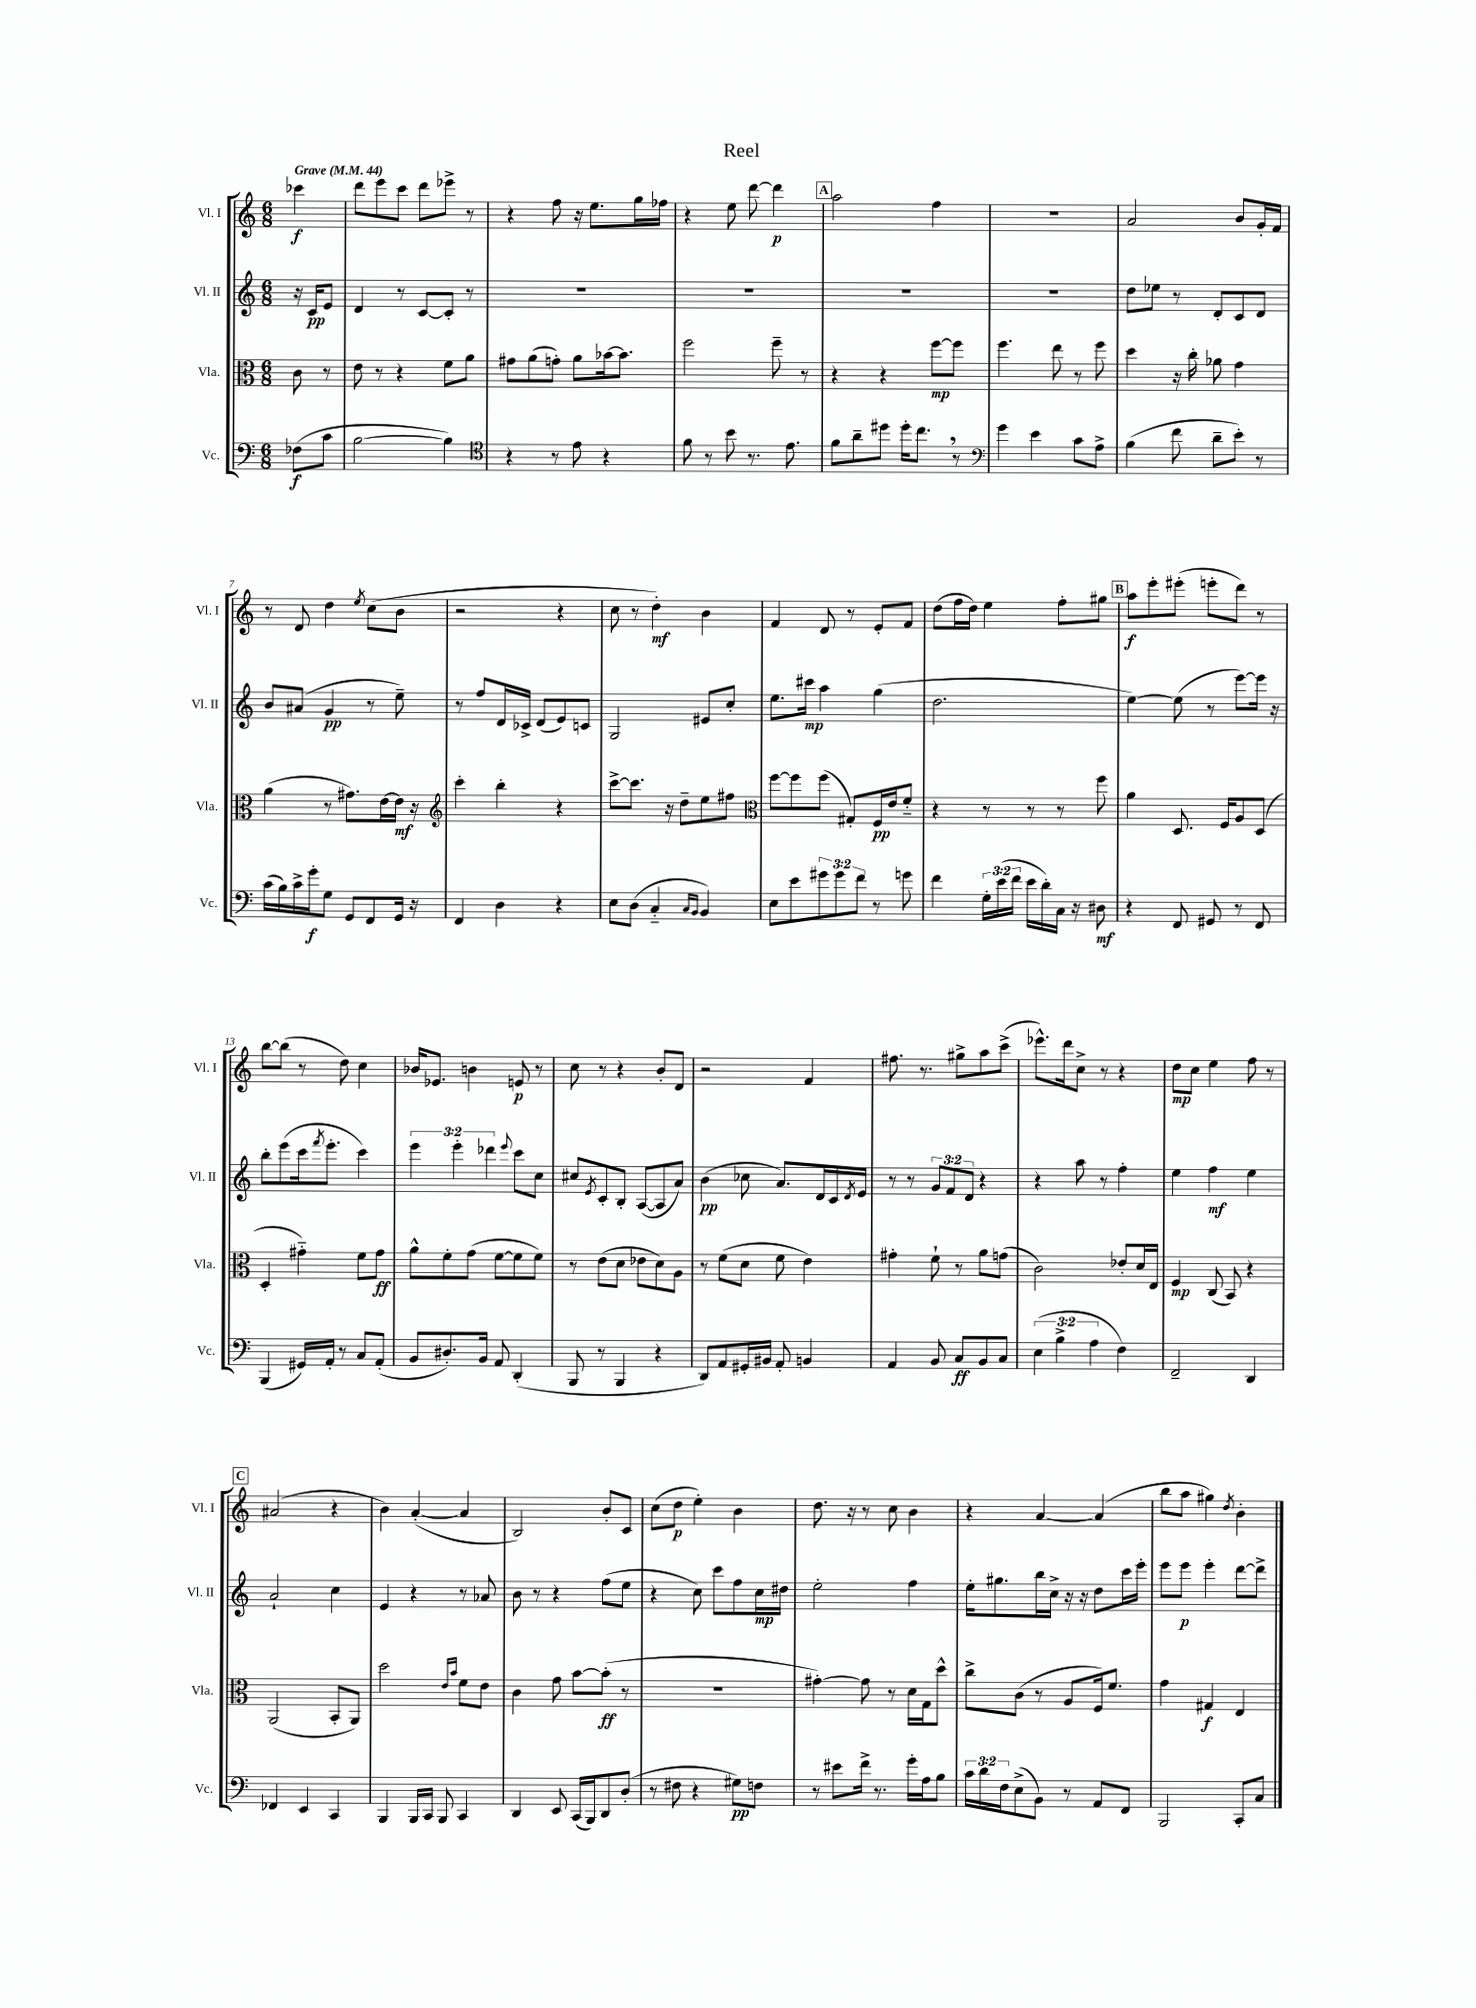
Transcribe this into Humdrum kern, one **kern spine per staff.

**kern	**kern	**kern	**kern
*staff4	*staff3	*staff2	*staff1
*clefF4	*clefC3	*clefG2	*clefG2
*k[]	*k[]	*k[]	*k[]
*M6/8	*M6/8	*M6/8	*M6/8
*MM44	*MM44	*MM44	*MM44
(8F-	8c	16r	4ccc-
.	.	16c	.
8c	8r	8e	.
=	=	=	=
[2B	8e	4d	8ddd
.	8r	.	8eee
.	4r	8r	8ccc
.	.	[8c	8ddd
4B])	8f	8c']	8eee-^
.	8a	8r	8r
=	=	=	=
*clefC4	*	*	*
4r	8g#	2.r	4r
.	(8a	.	.
8r	8g')	.	8ff
8e	8a	.	16r
.	.	.	8.ee
4r	[16b-	.	.
.	8.b-]	.	.
.	.	.	16gg
.	.	.	16ff-
=	=	=	=
8f	2ff	2.r	4r
8r	.	.	.
8b	.	.	8ee
8.r	.	.	[8ddd
.	8ff~	.	4ddd]
8.e	.	.	.
.	8r	.	.
=	=	=	=
8f	4r	2.r	2aa
8a~	.	.	.
8dd#	4r	.	.
16dd#'	.	.	.
8.cc	.	.	.
.	[8ff	.	4ff
8r	8ff]	.	.
=	=	=	=
*clefF4	*	*	*
4g	4.ff	2.r	2.r
4e	.	.	.
.	8ee	.	.
8c	8r	.	.
8A^	8ff	.	.
=	=	=	=
(4B	4dd	8dd	2a
.	.	8ee-	.
8f	16r	8r	.
.	16cc'	.	.
8d~	8a-	8d'	.
8e')	4g	8c	8b
8r	.	8d	16g'
.	.	.	16f
=	=	=	=
(16c	(4a	8b	8r
16B)	.	.	.
16c^	.	(8a#	8d
16g'	.	.	.
8G	8r	4g	4dd
8GG	8.g#)	.	.
.	.	.	8qee
8FF	.	8r	(8cc
.	[16e	.	.
16GG	16e]	8ee~)	8b
16r	16r	.	.
=	=	=	=
*	*clefG2	*	*
4FF	4ccc'	8r	2r
.	.	8ff	.
4D	4bb'	16d	.
.	.	16c-^	.
.	.	(8d	.
4r	4r	8e)	4r
.	.	8c	.
=	=	=	=
8E	[8ccc^	2G	8cc
(8D	8.ccc]	.	8r
4C'~	.	.	4dd')
.	16r	.	.
.	8dd~	.	.
16qqC	.	.	.
16qqBB	.	.	.
4BB)	8ee	8e#	4b
.	8ff#	8cc'	.
=	=	=	=
*	*clefC3	*	*
8E	[8ff	8.ee	4f
8e	8ff]	.	.
.	.	16ccc#	.
12g#	(8ff	4aa	8d
12g#	.	.	.
.	8G#')	.	8r
12f	.	.	.
8r	16F	(4gg	8e'
.	16e	.	.
8g	8f'~	.	8f
=	=	=	=
4f	4r	2.dd	(8dd
.	.	.	16ff
.	.	.	16dd)
24G'	8r	.	4ee
(24e	.	.	.
24f	.	.	.
16e	8r	.	.
16d')	.	.	.
16C	8r	.	8ff'
16r	.	.	.
8D#	8ff	.	8gg#
=	=	=	=
4r	4a	[4ee)	8aa
.	.	.	8eee'
8FF	8.D	(8ee]	(8eee#'
8GG#	.	8r	8eee'
.	16F	.	.
8r	8A	[8eee)	8ddd)
8FF	(8D	16eee]	8r
.	.	16r	.
=	=	=	=
(4BBB	4D'	8bb'	[8bb
.	.	(8eee	(8bb]
16GG#)	4g#'~)	16ccc	8r
.	.	8qfff	.
16AA'	.	8.eee'	.
8r	.	.	8dd)
8C	8f	4ccc)	4cc
(8AA'	8g#	.	.
=	=	=	=
8BB	8a^^	6eee	16b-
.	.	.	8.e-
8.D#')	8f'	.	.
.	.	6eee'	.
.	(8g	.	4b
16BB	.	.	.
.	.	6ddd-	.
8AA	[8f	.	.
.	.	8qqeee	.
(4DD'	8f]	8ccc	8e
.	8f)	8cc	8r
=	=	=	=
8BBB	8r	8cc#	8cc
.	.	8qe	.
8r	(8e	8c'	8r
4BBB	8d	8B'	4r
.	8e-	([8A	.
4r	8d)	8A]	8b'
.	8A	8a)	8d
=	=	=	=
8DD)	8r	(4b	2r
8AA	(8f	.	.
16GG#'	8d	8cc-	.
16BB#	.	.	.
8AA'	8f	8.a)	.
4BB	4e)	.	4f
.	.	16d	.
.	.	16c	.
.	.	8qd	.
.	.	16e	.
=	=	=	=
4AA	4g#'	8r	8.ff#
.	.	8r	.
.	.	.	8.r
8BB	8f`	12g	.
.	.	12f	.
8C	8r	.	8gg#^
.	.	12d	.
8BB	8a	4r	8aa
8C	(8g	.	(8ccc^
=	=	=	=
(6E	2c)	4r	8.eee-^^)
6B^	.	.	.
.	.	.	16ddd
.	.	8aa	8cc^
6A	.	.	.
.	.	8r	8r
4F)	8e-'	4ff'	4r
.	16d	.	.
.	16E	.	.
=	=	=	=
2FF~	4F	4ee	8dd
.	.	.	8cc
.	(8C	4ff	4ee
.	8BB)	.	.
4DD	4r	4ee	8ff
.	.	.	8r
=	=	=	=
4FF-	(2AA	2a`	(2a#
4EE	.	.	.
4CC	8BB'	4cc	4r
.	8AA)	.	.
=	=	=	=
4BBB	2dd	4e	4b)
16BBB	.	4r	([4a'
16CC	.	.	.
8BBB	.	.	.
.	16qqe	.	.
.	16qqb	.	.
4CC	8f	8r	4a]
.	8e	8a-	.
=	=	=	=
4DD	4c	8b	2B)
.	.	8r	.
8EE	8g	4r	.
(16CC	[8b	.	.
16BBB)	.	.	.
8DD	(8b']	(8ff	8b'
(8D'	8r	8ee	8c
=	=	=	=
8r	2.r	4r	(8cc
8F#	.	.	8dd
4r	.	8cc)	4ee')
.	.	8ccc	.
8G#)	.	8ff	4b
8F	.	16cc	.
.	.	16dd#	.
=	=	=	=
8r	[4g#')	2ee'	8.dd
8e#	.	.	.
.	.	.	16r
16f^	8g#]	.	8r
8.r	.	.	.
.	8r	.	8cc
16g'	16d	4ff	4b
16A	16G	.	.
8B	8dd^^	.	.
=	=	=	=
24c	8cc^	16ee'	4r
24d	.	.	.
.	.	8.gg#	.
24F	.	.	.
(8E^	(8c	.	.
8BB)	8r	16bb	[4a
.	.	16cc^	.
8r	8A	16r	.
.	.	16r	.
8AA	16F)	8dd	(4a]
.	8.f	.	.
8FF	.	16ccc	.
.	.	16eee'	.
=	=	=	=
2BBB	4g	8eee	8bb
.	.	8eee	8aa
.	4G#	4eee'	4gg#)
.	.	.	8qdd
8CC'	4E	[8ddd	4b'
8C	.	8ddd^]	.
==	==	==	==
*-	*-	*-	*-
